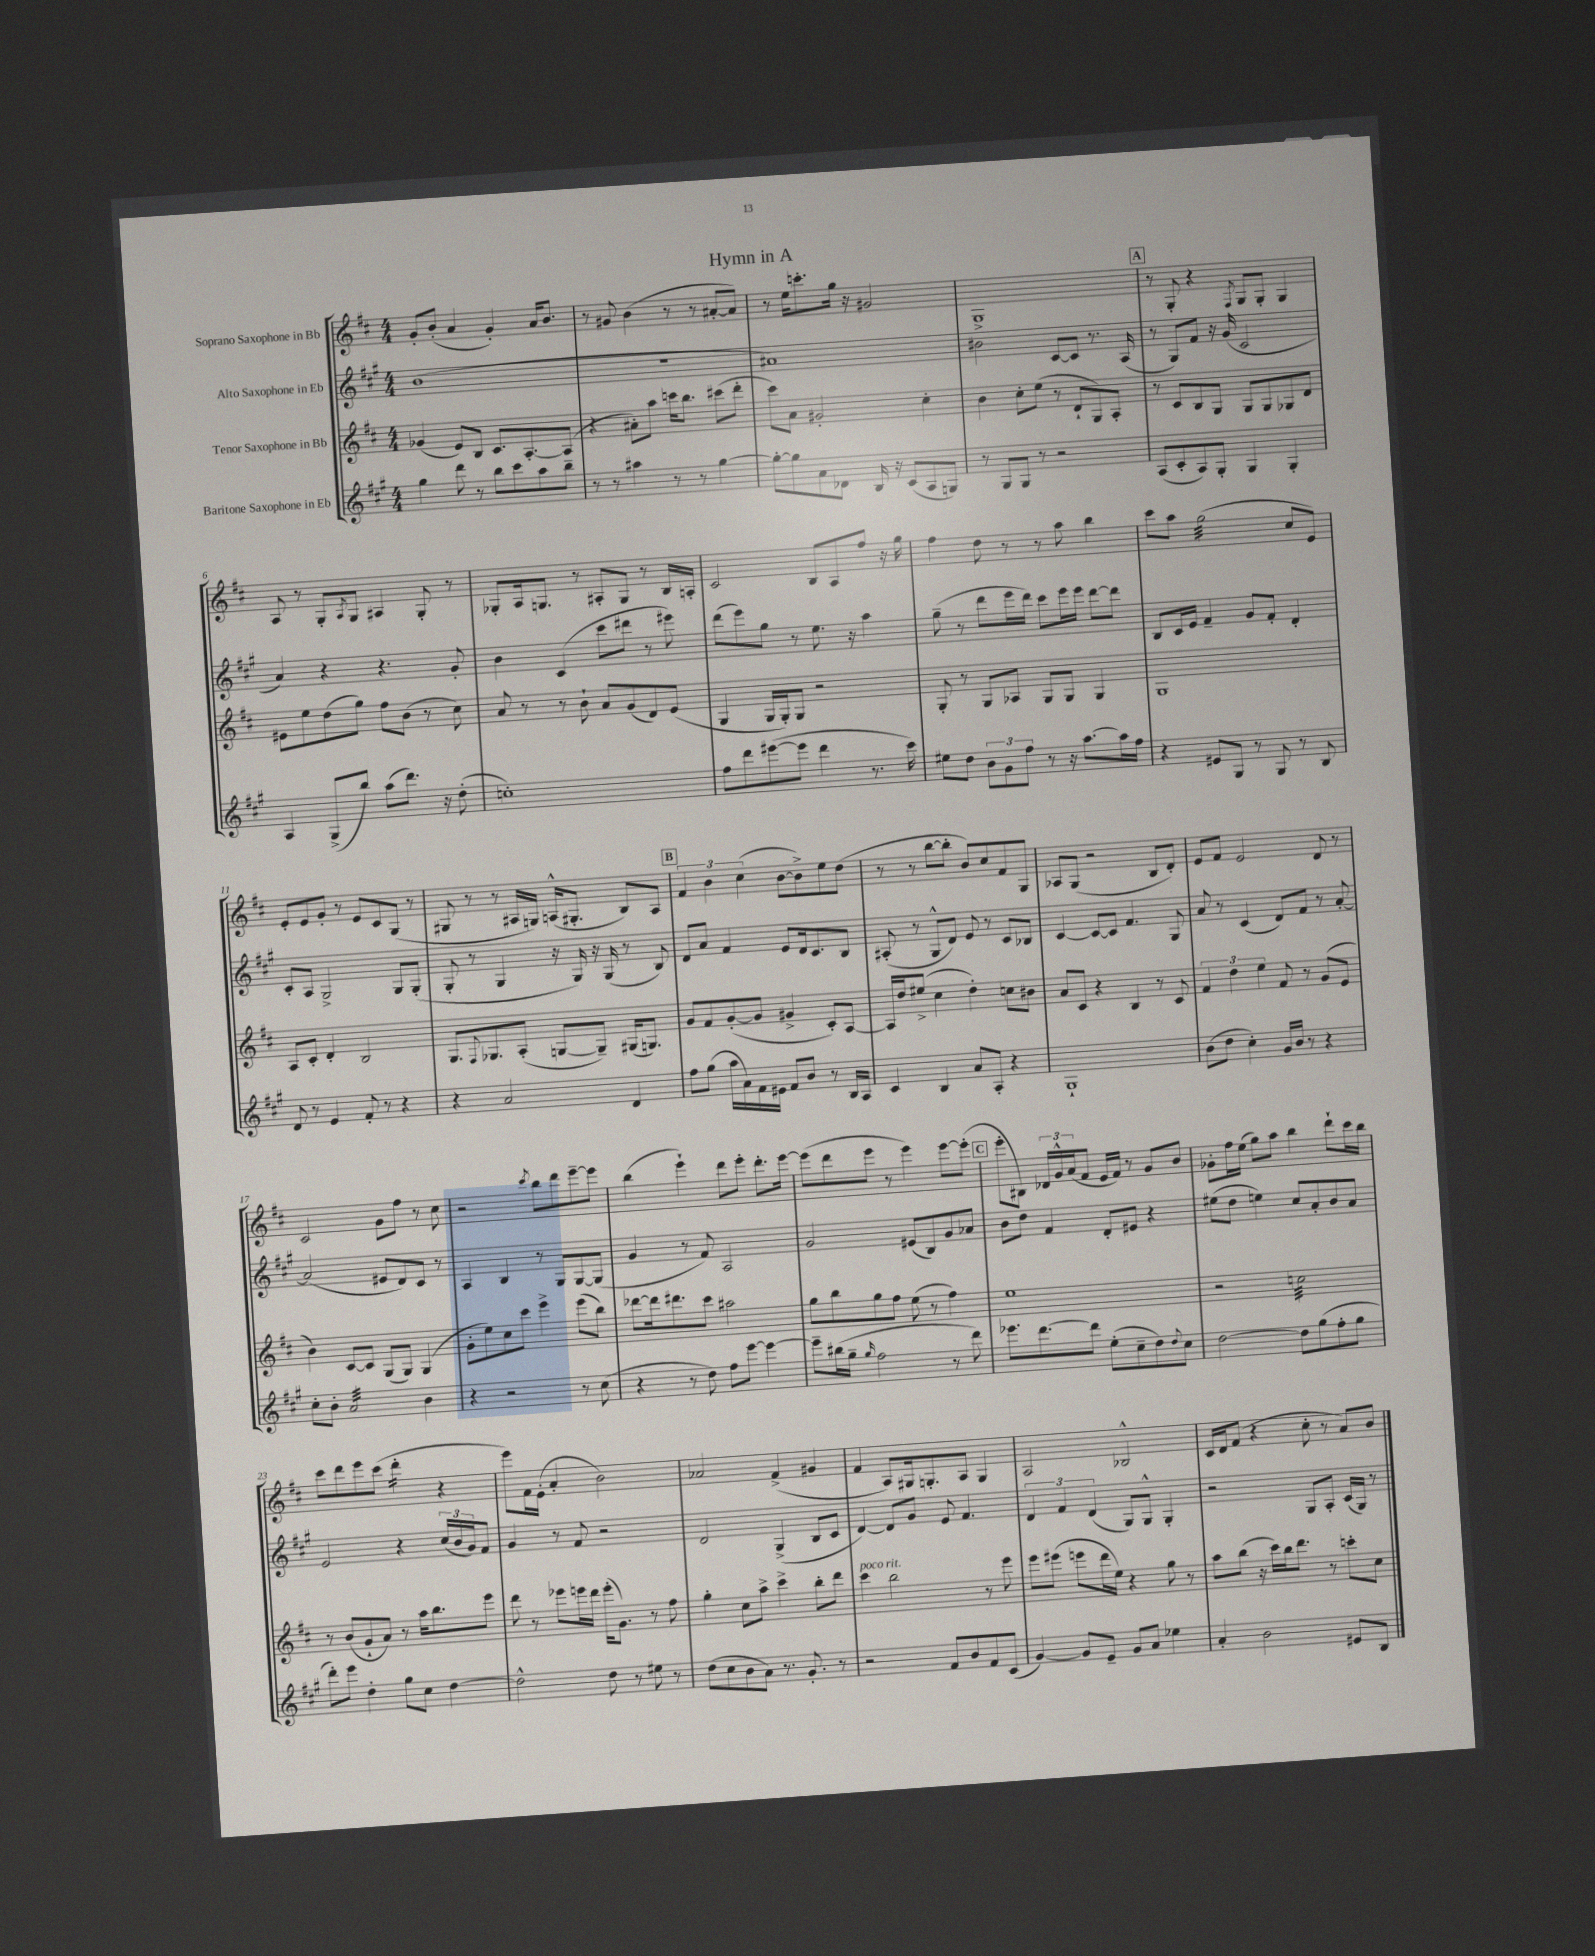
\header { title = "Hymn in A" }
<<
\new StaffGroup <<
\new Staff = "s0" \with { instrumentName = "Soprano Saxophone in Bb" } {
    \clef treble \key d \major \numericTimeSignature \time 4/4
    g'8-. b'8-.( a'4 g'4-.) a'16 b'8. |
    r8 gis'8 b'4( r8 r8 ais'8~-. ais'8) |
    r8 e''16 c'''8.-. g''16 r16 gis'2 |
    g1-> |
    \mark \markup { \box "A" } r8 g8-. r4 \acciaccatura { fis8 } g8 g8-. g4 |
    a8 r8 g8-. \acciaccatura { a8 } g8 ais4 g8-. r8 |
    ges8-. a16 g8. r8 ais8-. g8 r8 b16 a16-. |
    cis'2 b8 a8 fis''8 r16 g''16 |
    fis''4 d''8 r8 r8 a''8 b''4 |
    cis'''8 a''8 g''2:32( cis''8 e'8) |
    e'8-. e'8 g'8-. r8 e'8 cis'8 g8( r8 |
    gis8 r8 r8 ais16 g16) a16-^( gis8.-. b8) a8 |
    \mark \markup { \box "B" } \tuplet 3/2 { fis'4 b'4 cis''4( } b'8~ b'8->) e''8 d''8( |
    r8 r8 b''8~ b''8-. b'8) cis''8 fis'8 g8 |
    aes8 g8( r2 b8 d'8-.) |
    e'8 fis'8 e'2 d'8 r8 |
    cis'2 g'8 fis''8 r8 cis''8 |
    r2 \acciaccatura { cis'''8 } b''8 d'''8 e'''8~-- e'''8 |
    b''4( e'''4-!) d'''8 e'''8-. d'''8.-. e'''16~ |
    e'''8( d'''8 e'''8 r8 e'''4) e'''8~ e'''8-.( |
    \mark \markup { \box "C" } e'''8-. bis8) \tuplet 3/2 { des'16 g'16-^ a'16( } fis'8 e'16 fis'16) r8 g'8 b'8 |
    ges'8-. fis''16 e''16( g''8) a''8 b''4 d'''8-! cis'''16 b''16 |
    cis'''8 d'''8 e'''8 cis'''8( d'''4:16-. r4 |
    e'''8) fis'16 e'16-.( a'4-. b'2) |
    aes'2 fis'4->( gis'4 |
    fis'4 a8) gis16 g8.-. a8 g4 |
    a2 bes2-^ |
    cis'16 d'16 fis'8( r4 cis''8-. r8 a'8) b'8 \bar "|." |
}
\new Staff = "s1" \with { instrumentName = "Alto Saxophone in Eb" } {
    \clef treble \key a \major \numericTimeSignature \time 4/4
    b'1( |
    R1 |
    ais'1) |
    bis'2 cis'8~ cis'8 r8. a16( |
    \mark \markup { \box "A" } r8 gis8) fis'8 r16 gis'16( cis'2 |
    a'4) r4 r4. gis'8-. |
    b'4 cis'4( cis'''8 dis'''8 r8 eis'''8) |
    d'''8( e'''8) gis''8 r8 e''8. r16 a''4 |
    gis''8--( r8 d'''8 e'''16 d'''16) cis'''8 e'''16 e'''16 d'''8~ d'''8 |
    b8 cis'16 e'16 fis'4-- gis'8 fis'8-. d'4-. |
    cis'8-. a8 gis2-> gis8 gis8-.( |
    gis8-. r8 gis4 r16 gis16) r16 gis16( r8 b8) |
    \mark \markup { \box "B" } d'8 a'8 fis'4 e'8 d'16 cis'8. b8 |
    ais8-.( r8 gis8-^ d'8) e'8 r8 cis'8 bes8 |
    cis'4~ cis'8~ cis'8 fis'4. gis8 |
    a'8 r8 cis'4( d'8) fis'8 r8 a'8~-. |
    a'2( eis'8 d'8) cis'8 r8 |
    a4 b4 r8 gis8 gis8~ gis8( |
    gis'4 r8 fis'8) a2 |
    gis'2 eis'8( b8) gis'8 aes'8 |
    \mark \markup { \box "C" } b'8 d''8 fis'4 d'8-. eis'8 r4 |
    eis''8( d''8 e''4) cis''8 a'8-. b'8 a'8 |
    e'2 r4 \tuplet 3/2 { cis''16( b'16 gis'16) } fis'8 |
    gis'4 r8 fis'8 r2 |
    d'2 gis4->( b8 cis'8 |
    d'4~) d'8 gis'8 e'8 fis'4. |
    \tuplet 3/2 { d'4 fis'4 d'4( } gis8) gis8-^ gis4-. |
    r2 gis8 a8-. cis'16( gis16) r8 \bar "|." |
}
\new Staff = "s2" \with { instrumentName = "Tenor Saxophone in Bb" } {
    \clef treble \key d \major \numericTimeSignature \time 4/4
    ges'4( e'8) b8 cis'8. a8.~-. a8( |
    r4 ais'8-.) a''8 c'''16 b''8. cis'''8( d'''8-. |
    cis'''8) a'8 gis'2-. cis''4-. |
    b'4 cis''8-. e''8( r8 d'8-! g8) a8-. |
    \mark \markup { \box "A" } r8 cis'8 b8 g8 g8 g8 ges8 d'8 |
    eis'8 e''8 d''8( g''8) fis''8 b'8( r8 cis''8) |
    a'8 r8 r8 b'8-! a'8 g'8( d'8) e'8( |
    g4 g16 g16-.) g8 r2 |
    g8-. r8 g8 aes8 g8 g8 g4 |
    g1 |
    a8 cis'8-. d'4-. b2 |
    g8. \appoggiatura { fis8 } ges8. a8-.( g8~ g8--) gis16( g8.) |
    \mark \markup { \box "B" } g'8 fis'8 g'8~-.( g'8 gis'4-> cis'8-.) a8~ |
    a16 d''16 eis''8->( cis''4 d''4-.) c''8 bis'8 |
    a'8 cis'8 r4 b4 r8 cis'8 |
    \tuplet 3/2 { fis'4 d''4 e''4 } fis'8 r8 g'8( e'8 |
    b'4) cis'8~ cis'8 g8( g8) g4( |
    g'8-. e''8) cis''8 cis'''8 e'''4-> e'''8( b''8) |
    des'''8~ des'''16 dis'''8. cis'''8 ais''2 |
    g''8 b''8 g''8 fis''8 e''8( r8 fis''4) |
    \mark \markup { \box "C" } e''1 |
    r2 c''2:32 |
    r8 b'8( g'8-! a'8) r8 a''16 b''8. e'''8 |
    d'''8 r8 ees'''8 e'''16 d'''16 e'''16-.( g'8.) r8 fis''8 |
    g''4-. cis''8 a''8-> cis'''4-> b''8-. d'''8 |
    cis'''4^\markup { \italic "poco rit." } b''2 r8 e'''8 |
    e'''8 eis'''8( e'''8 d'''16 e''16) r4 g''8 r8 |
    a''8 b''8( r16 cis'''16) b''16 d'''8. r8 c'''8-. cis''8 \bar "|." |
}
\new Staff = "s3" \with { instrumentName = "Baritone Saxophone in Eb" } {
    \clef treble \key a \major \numericTimeSignature \time 4/4
    gis''4 d'''8 r8 b''8 cis'''8 a''8 b''8-- |
    r8 r8 ais''4 r8 r8 gis''4~ |
    gis''8~-. gis''8 a'8 des'8 b16 r16 cis'8( a8 g8) |
    r8 gis8 gis8 r8 r2 |
    \mark \markup { \box "A" } a8( cis'8-. a8) gis8-. gis4 gis4-. |
    a4 gis8->( b''8) a''8( d'''8.) r16 d''8-.( |
    c''1-.) |
    fis''8 d'''8 eis'''8~( eis'''8 d'''4 r8. cis'''16) |
    eis''8 d''8 \tuplet 3/2 { b'8 gis'8 fis''8 } r8 r16 a''8.~ a''16 fis''16 |
    r4 eis'8 gis8 r8 gis8 r8 b8 |
    d'8 r8 e'4 fis'8-. r8 r4 |
    r4 a'2 d'4 |
    \mark \markup { \box "B" } fis''8 gis''8( a''16 a'16) fis'16 eis'16 fis'8 b'8 r8 b16 a16 |
    cis'4 b4 a'8 a8-. r4 |
    gis1-! |
    b'8( d''8 cis''4-.) gis'16 b'16 r8 r4 |
    cis''8-. b'8-. a'2:32 b'4 |
    r4 r2 r8 cis''8( |
    r4 r8 d''8) fis''8 e'''8~ e'''4~ |
    e'''8-- bis''16( gis''16-- \grace { gis''16 } fis''2 r8 d'''8) |
    \mark \markup { \box "C" } ees'''8. d'''8.~ d'''8 e''8-.( cis''8-- d''8) \appoggiatura { d''8 } cis''8 |
    d''2~ d''8 gis''8( fis''8-. gis''8 |
    d'''8-.) e'''8 d''4-. gis''8 cis''8 d''4~ |
    d''2-^ d''8 r8 eis''8 r8 |
    d''8( cis''8 b'8 a'8) r8. gis'8.-. r8 |
    r2 fis'8 b'8 fis'8 cis'8( |
    gis'4~) gis'8 e'8-- gis'8 a'8 ees''4 |
    a'4-. b'2 eis'8 b8 \bar "|." |
}
>>
>>
